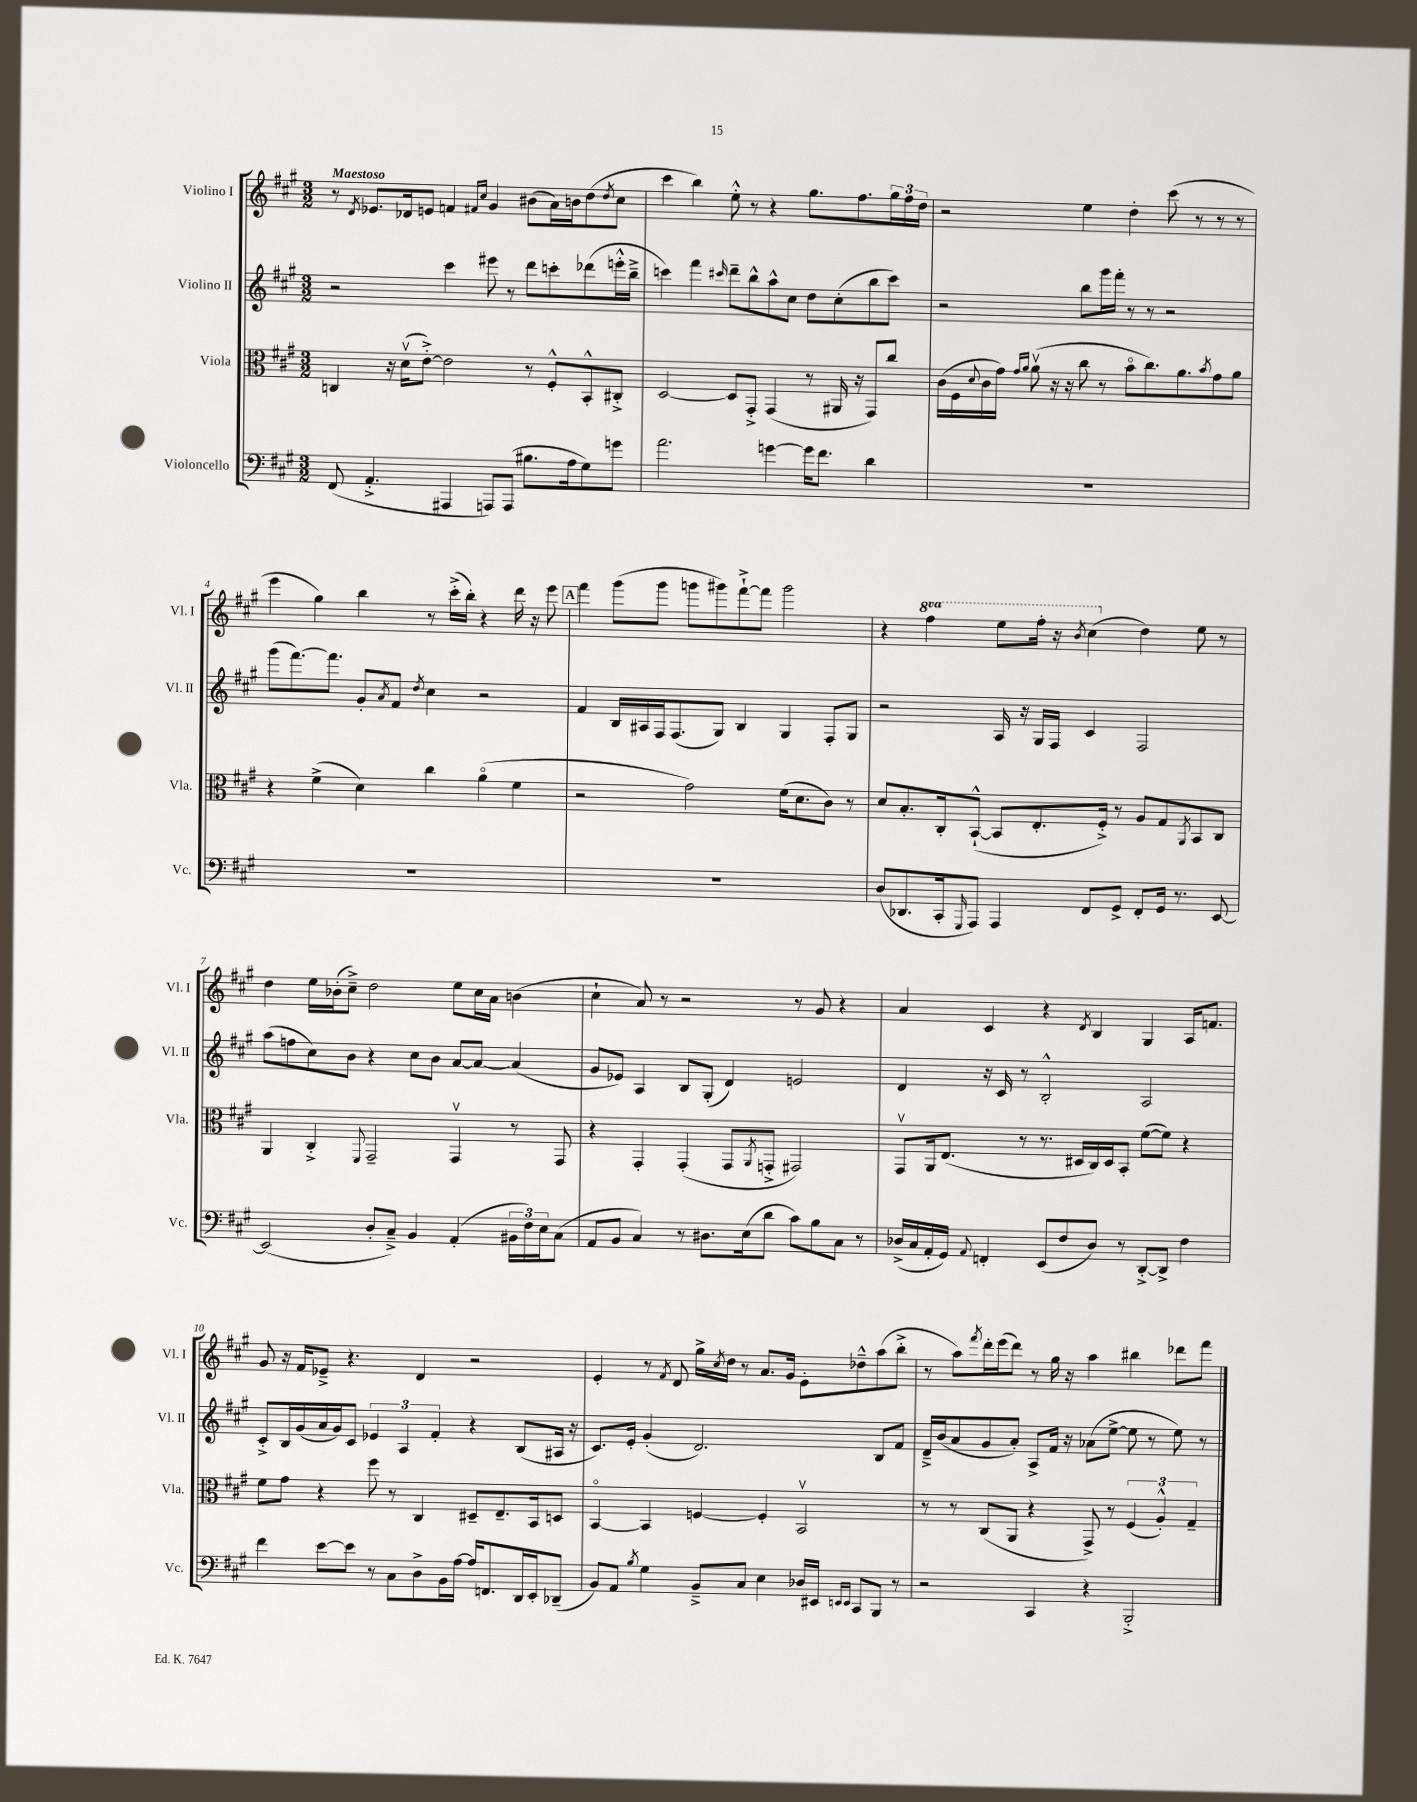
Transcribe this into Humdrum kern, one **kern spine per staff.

**kern	**kern	**kern	**kern
*part4	*part3	*part2	*part1
*staff4	*staff3	*staff2	*staff1
*I"Violoncello	*I"Viola	*I"Violino II	*I"Violino I
*I'Vc.	*I'Vla.	*I'Vl. II	*I'Vl. I
*clefF4	*clefC3	*clefG2	*clefG2
*k[f#c#g#]	*k[f#c#g#]	*k[f#c#g#]	*k[f#c#g#]
*M3/2	*M3/2	*M3/2	*M3/2
=1	=1	=1	=1
!	!	!	!LO:TX:a:B:t=Maestoso
(8FF#/	4Cn/	2r	8r
.	.	.	8qd/
4.AA'^/	.	.	8.e-X/L
.	16r	.	.
.	(16dv\KL	.	16d-X/k
.	[8e'^\J)	.	8en/J
4AAA#X/	2e\]	4ccc#\	4fn/
.	.	.	16qqf#X/LL
.	.	.	16qqcc#/JJ
8AAAn/L)	.	8eee#X\	4g#/
(8AAA/J	.	8r	.
8.B#X\L	8r	8ddd\L	(8b#X\L
.	8F#'^^/L	8cccn'\	16a\L)
16A\k	.	.	16bn\J
8G#\)	8BB'^^/	(8ddd-X\	(8dd\
.	.	.	8qdd/
8gn\J	8C#X'^/J	16eeen'^^\L	8cc#\J
.	.	16bb~^\JJ	.
=2	=2	=2	=2
2.a\	[2D/	4cccn\)	4ccc#\
.	.	4fff#\	4bb\)
.	.	16qqccc#X/	.
.	8D/L]	8ddd~\L	8ee'^^\
.	8GG#'^/J	8bb^^\	8r
[4gn\	(4GG#/	8aa^^\	4r
.	.	8cc#\J	.
16g\KL]	8r	8dd\L	8.gg#\L
8.f#\J	.	.	.
.	16AA#X/	(8cc#'\	.
.	16r	.	8.ff#\
4d\	8GG#/L)	8bb\	.
.	8cc#/J	8ccc#\J)	24gg#\L
.	.	.	24ff#\
.	.	.	24dd\JJ
=3	=3	=3	=3
1.r	(16c#\LL	2r	2r
.	16F#\	.	.
.	8qqd/	.	.
.	16c#\	.	.
.	16g#\JJ)	.	.
.	16qqg#/LL	.	.
.	16qqa/JJ	.	.
.	(8av\	.	.
.	16r	.	.
.	16r	.	.
.	8cc#\	8bb\L	4ee\
.	8r	16ggg#\L	.
.	.	16fff#'\JJ	.
.	8b\L	8r	4dd'\
.	8.cc#\)	8r	.
.	.	2r	(8ccc#\
.	8.a\	.	.
.	.	.	8r
.	8qb/	.	.
.	8g#\	.	8r
.	8a\J	.	8r
!!LO:LB:g=z
=4	=4	=4	=4
1.r	4r	(8ggg#\L	4eee\
.	.	[8.fff#\)	.
.	(4f#^\	.	4gg#\)
.	.	8.fff#\J]	.
.	4d\)	8g#'/L	4bb\
.	.	8qa/	.
.	.	8f#/J	.
.	.	8qdd/	.
.	4cc#\	4cc#\	8r
.	.	.	(16ccc#'^\LL
.	.	.	16bb'\JJ)
.	(4a\	2r	4r
.	4f#\	.	16ddd\
.	.	.	16r
.	.	.	8eee\
!!LO:REH:place=s1:t=A
=5	=5	=5	=5
1.r	2r	4f#/	4fff#\
.	.	16B/LL	(8ggg#\L
.	.	16A#X/	.
.	.	16F#/J	8ggg#\J
.	.	(8.F#/	.
.	2g#\)	.	8gggn\L
.	.	8G#/J)	8ggg#X\)
.	.	4B/	[8fff#`^\
.	.	.	8fff#\J]
.	(16f#\KL	4G#/	2ggg#\
.	8.d\	.	.
.	8c#\J)	8F#'/L	.
.	8r	8G#/J	.
=6	=6	=6	=6
(8D/L	8d/L	2r	4r
8.DD-X/	8.B'/	.	.
*	*	*	*8va
.	.	.	4fff#\
16CC#'/k	16C#'/k	.	.
16qqGGG#/	.	.	.
8AAA/J)	([8BB`^^/J	.	.
4AAA/	8BB/L]	16A/	8eee\L
.	.	16r	.
.	8.E'/	16G#/LL	16fff#'\Jk
.	.	16F#/JJ	16r
.	.	.	8qbb/
8FF#/L	.	4c#/	(4ccc#\
.	16F#'^/Jk)	.	.
8GG#^/J	8r	.	.
*	*	*	*X8va
8FF#'/L	8A/L	2F#/	4dd\)
16GG#/Jk	8G#/	.	.
8.r	.	.	.
.	8qAA/	.	.
.	8BB/	.	8ee\
[8EE/	8C#/J	.	8r
!!LO:LB:g=z
=7	=7	=7	=7
(2EE/]	4AA/	(8aa\L	4dd\
.	.	8ffn\	.
.	4C#'^/	8cc#\)	16ee\LL
.	.	.	(16b-X'\J
.	.	8b\J	8cc#~^\J)
.	8qqFF#/	.	.
8D'/L	2GG#~/	4r	2dd\
8C#~^/J)	.	.	.
4BB/	.	8cc#\L	.
.	.	8b\J	.
(4AA'/	4GG#v/	[8a/L	8ee\L
.	.	8a/J_	16cc#\L
.	.	.	16a\JJ
24BB#X\LL	8r	(4a/]	(4bn\
24F#\)	.	.	.
24E\J	.	.	.
(8C#\J	8GG#/	.	.
=8	=8	=8	=8
8AA/L	4r	8g#/L	4cc#`\
8BB/J	.	8e-X/J)	.
4C#/)	4GG#'/	4A/	8a/)
.	.	.	8r
8r	(4GG#'/	8B/L	2r
8.D#X\L	.	(8G#'/J	.
.	8GG#/L	4d/)	.
(16E\k	.	.	.
.	8qAA/	.	.
8d\J	8GGn'^/J	.	.
8c#\L)	2GG#X/)	2en/	8r
8B\	.	.	8g#/
8C#\J	.	.	4r
8r	.	.	.
=9	=9	=9	=9
(16D-X^/LL	8GG#v/L	4d/	4a/
16C#/	.	.	.
16AA'/	16AA/k	.	.
16GG#/JJ)	(8.E/J	.	.
8qqAA/	.	.	.
4FFn'/	.	16r	4c#/
.	.	16c#/	.
.	8r	8r	.
(8EE/L	8.r	2B'^^/	4r
8F#/	.	.	.
.	16D#X/LL	.	.
.	.	.	8qd/
8D-/J)	16C#/)	.	4B/
.	16D#/J	.	.
8r	8BB'/J	.	.
[8DD'^/L	([8f#\L	2A/	4G#/
8DD^/J]	8f#\J])	.	.
4F#\	4r	.	16A/KL
.	.	.	8.fn/J
!!LO:LB:g=z
=10	=10	=10	=10
4f#\	8f#\L	8c#'^/L	8g#/
.	8g#\J	16B/L	16r
.	.	(16g#/	16f#/KL
[8e\L	4r	16a/	8e-X~^/J
.	.	16g#/J)	.
8e\J]	.	8c#/J	4.r
8r	8ff#\	6e-X/	.
8C#\L	8r	.	.
.	.	6A/	.
8D^\	4C#/	.	4d/
.	.	6f#'/	.
16BB\L	.	.	.
[16A\JJ	.	.	.
16A/KL]	8D#X~/L	4r	2r
8.FFn/	.	.	.
.	8.E~/	.	.
16DD/L	.	(8B/L	.
16EE'/J	16BB/k	.	.
(8DD-X~/J	8Dn/J	16A#X/Jk	.
.	.	16r	.
=11	=11	=11	=11
8BB/L)	[4BB/	8.c#/L)	4e'/
8AA/J	.	.	.
.	.	16e'/Jk	.
8qB/	.	.	.
4G#\	4BB/]	(4g#'/	8r
.	.	.	8qf#/
.	.	.	8d/
8BB~^/L	[4Fn/	2.d/)	16gg#^\LL
.	.	.	8qcc#/
.	.	.	16dd\JJ
8C#/J	.	.	8r
4E\	4F'/]	.	8.a/L
.	.	.	16g#/Jk
16D-X/LL	2BBv/	.	8e'\L
16EE#X/JJ	.	.	.
16qqEEn/LL	.	.	.
16qqEE/JJ	.	.	.
8CC#/L	.	.	8dd-X~^^\
8BBB/J	.	8B/L	(8aa\
8r	.	8f#/J	8bb'^\J
=12	=12	=12	=12
2r	8r	16d~^/LL	8r
.	.	(16b/J	.
.	8r	8a/	8aa\L)
.	.	.	8qfff#/
.	(8C#/L	8g#/	16ddd'\L
.	.	.	(16eee\J
.	8AA/J	8a'/J)	8ddd\J)
4CC#/	4r	8A^/L	8r
.	.	16f#/Jk	16gg#\
.	.	16r	16r
4r	8GG#^/)	(8a-X\L	4aa\
.	8r	[8ee^\J	.
2BBB'^/	(6F#/	8ee\]	4bb#X\
.	.	8r	.
.	6A'^^/)	.	.
.	.	8ee\)	8ddd-X\L
.	6G#~/	.	.
.	.	8r	8fff#\J
==	==	==	==
*-	*-	*-	*-
